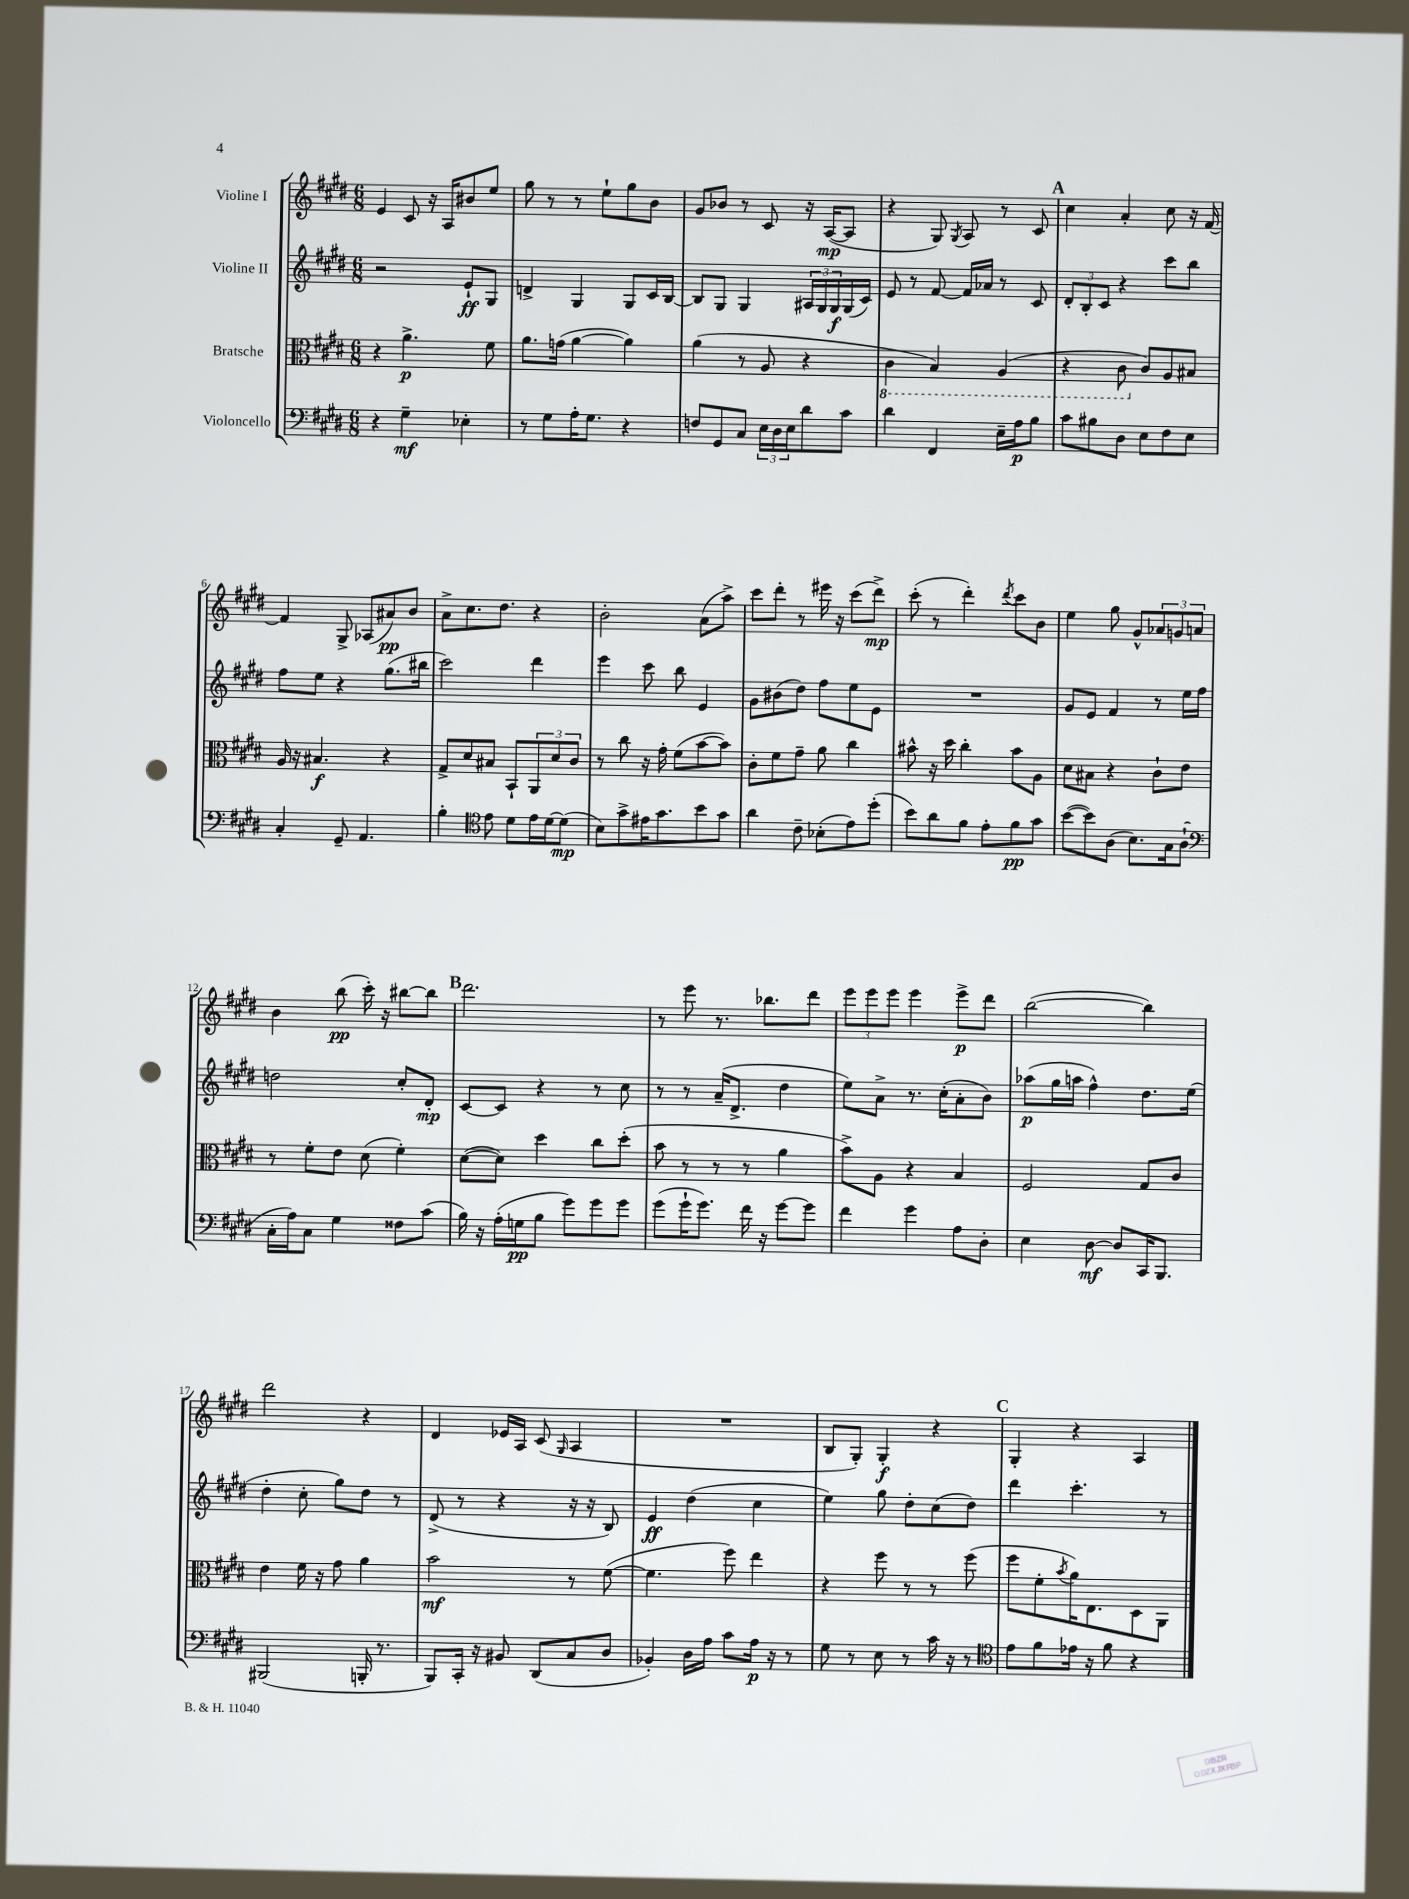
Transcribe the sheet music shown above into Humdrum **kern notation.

**kern	**kern	**kern	**kern
*staff4	*staff3	*staff2	*staff1
*clefF4	*clefC3	*clefG2	*clefG2
*k[f#c#g#d#]	*k[f#c#g#d#]	*k[f#c#g#d#]	*k[f#c#g#d#]
*M6/8	*M6/8	*M6/8	*M6/8
4r	4r	2r	4e/
4G#~\	4.a^\	.	8c#/
.	.	.	16r
.	.	.	16A/LK
4E-'\	.	8e`/L	8b#/
.	8f#\	8G#/J	8ee/J
=	=	=	=
8r	8.a\L	4d^/	8gg#\
8G#\L	.	.	8r
.	(16g\Jk	.	.
16A'\K	[4a\	4G#/	8r
8.G#\J	.	.	.
.	.	.	8ee`\L
4r	4a\])	8G#/L	8gg#\
.	.	16c#/L	8b\J
.	.	[16B/JJ	.
=	=	=	=
8F/L	(4a\	8B/]L	8g#/L
8GG#/	.	8G#/J	8b-/J
8C#/J	8r	4G#/	8r
24E\LL	8A/	.	8c#/
24D#\	.	.	.
24E\J	.	.	.
8d#\	4r	24A#/LL	16r
.	.	24G#/	.
.	.	.	([16A/LK
.	.	24G#/	.
8c#\J	.	(16G#/	8A/]J
.	.	16c#/JJ)	.
=	=	=	=
4d#\	4C#\	8e/	4r
.	.	8r	.
4FF#/	4BB/)	[8f#/	8G#/)
.	.	.	8qG#/
.	.	16f#/]LL	8A/
.	.	16a-/JJ	.
16E~\LL	(4AA/	8r	8r
16A\J	.	.	.
8B\J	.	8c#/	8c#/
=	=	=	=
8c#\L	4r	12d#'/L	4cc#\
.	.	12B'/	.
8B#\	.	.	.
.	.	12c#/J	.
8D#\J	8C#\	4r	4a'/
8E\L	8c#/L)	.	.
8F#\	8A/	8ccc#\L	8cc#\
8E\J	8B#/J	8bb\J	16r
.	.	.	[16f#/
=	=	=	=
4C#'/	16A/	8ff#\L	4f#/]
.	16r	.	.
.	4.B#/	8ee\J	.
8GG#~/	.	4r	8G#^/
4.AA/	.	.	(8A-/L
.	4r	(8.gg#\L	8a#/)
.	.	.	8b/J
.	.	16bb#\Jk	.
=	=	=	=
4B'\	8G#^/L	2ccc#\)	8a^\L
.	8d#/	.	8.cc#\
*clefC4	*	*	*
8e\	8B#/J	.	.
.	.	.	8.dd#\J
8d#\L	8BB`/L	.	.
16e\L	12AA/	4ddd#\	4r
[16d#\J	.	.	.
.	12d#/	.	.
(8d#\]J	.	.	.
.	12c#/J	.	.
=	=	=	=
8B\L)	8r	4eee\	2b'\
8g#^\	8cc#\	.	.
16e#\K	16r	8ccc#\	.
8.g#\	16g#'\	.	.
.	(8f#\L	8bb\	.
8b\	[8b\	4e/	(8a\L
8g#\J	8b\]J)	.	8aa^\J)
=	=	=	=
4a\	8c#'\L	8g#\L	8ccc#\L
.	8f#\	(8b#\	8ddd#'\J
8c#~\	8g#~\J	8dd#\J)	8r
(8B-'\L	8a\	8ff#\L	16eee#\
.	.	.	16r
8e\)	4cc#\	8ee\	(8ccc#\L
(8dd#'\J	.	8e\J	8ddd#^\J)
=	=	=	=
8b\L)	8b#^^\	2.r	(8ccc#'\
8a\	16r	.	8r
.	16dd#\	.	.
8f#\J	4cc#'\	.	4ddd#'\)
8e'\L	.	.	.
.	.	.	8qddd#/
8f#\	8b#\L	.	8ccc#\L
8g#\J	8A\J	.	8b\J
=	=	=	=
([8b\L	8d#\L	8g#/L	4ee\
8b\])	8B#\J	8e/J	.
(8A\J	4r	4f#/	8gg#\
8.B\L)	.	.	8g#^^/L
.	8c#`\L	8r	12a-/
16G#\k	.	.	.
.	.	.	12g/
(8A`\J	8e\J	16ee\LL	.
.	.	.	12a/J
.	.	16ff#\JJ	.
=	=	=	=
*clefF4	*	*	*
16C#'\LL	8r	2dd\	4b\
16A\J)	.	.	.
8C#\J	8f#'\L	.	.
4G#\	8e\J	.	(8bb\
.	(8d#\	.	16ccc#'\)
.	.	.	16r
8F##\L	4f#'\)	8cc#'/L	[8bb#\L
(8c#\J	.	8d#'/J	8bb#\]J
=	=	=	=
16B\)	([8d#\L	[8c#/L	2.ddd#\
16r	.	.	.
(16A'\LL	8d#\]J)	8c#/]J	.
16G\J	.	.	.
8B\J	4dd#\	4r	.
8g#\L)	.	.	.
8g#\	8cc#\L	8r	.
8g#\J	(8dd#'\J	8cc#\	.
=	=	=	=
(8g#\L	8b\	8r	8r
16g#`\K	8r	8r	8eee\
8.g#\J)	.	.	.
.	8r	(16a~/LK	8.r
.	.	8.d#^/J	.
16f#\	8r	.	.
16r	.	.	8.bb-\L
[8g#\L	4a\	4dd#\	.
8g#\]J	.	.	8ddd#\J
=	=	=	=
4f#\	8b^\L)	8ee\L)	12eee\L
.	.	.	12eee\
.	8A\J	8a^\J	.
.	.	.	12eee\J
4g#\	4r	8.r	4eee\
.	.	(16cc#'\LK	.
8A\L	4B/	8a'\	8eee^\L
8D#'\J	.	8b\J)	8ddd#\J
=	=	=	=
4E\	2F#/	(8aa-\L	([2bb\
.	.	16gg#\L	.
.	.	16aa\JJ	.
[8D#\	.	4ff#^^\)	.
8D#/]L	.	.	.
16CC#/K	8G#/L	8.dd#\L	4bb\])
8.BBB/J	.	.	.
.	8c#/J	.	.
.	.	(16ee\Jk	.
=	=	=	=
(2BBB#/	4e\	4dd#'\	2ddd#\
.	16f#\	8cc#'\	.
.	16r	.	.
.	8g#\	8gg#\L)	.
16BBB'/	4a\	8dd#\J	4r
8.r	.	.	.
.	.	8r	.
=	=	=	=
8BBB/L)	2b\	(8d#^/	4d#/
16CC#'/Jk	.	8r	.
16r	.	.	.
8BB#/	.	4r	16e-/LL
.	.	.	16A/JJ
(8DD#/L	.	.	(8c#/
.	.	.	16qqG#/
8C#/	8r	16r	4A/
.	.	16r	.
8D#/J	([8f#\	8B/)	.
=	=	=	=
4BB-'/)	4.f#\]	4e/	2.r
16D#\LL	.	(4dd#\	.
16A\JJ	.	.	.
8c#\L	8ff#\)	.	.
16A\Jk	4ee\	4cc#\	.
16r	.	.	.
8r	.	.	.
=	=	=	=
8G#\	4r	4ee\)	8B/L
8r	.	.	8G#'/J)
8E\	8ff#\	8gg#\	4G#'/
8r	8r	8dd#'\L	.
16c#\	8r	(8cc#\	4r
16r	.	.	.
8r	(8ff#\	8dd#\J)	.
=	=	=	=
*clefC4	*	*	*
8e\L	8ff#\L	4ddd#\	4G#'/
8f#\	8f#'\	.	.
.	8qb/	.	.
16e-\Jk	16a\K)	4.ccc#'\	4r
16r	8.E\	.	.
8f#\	.	.	.
4r	8D#\	.	4A/
.	8AA\J	8r	.
==	==	==	==
*-	*-	*-	*-
